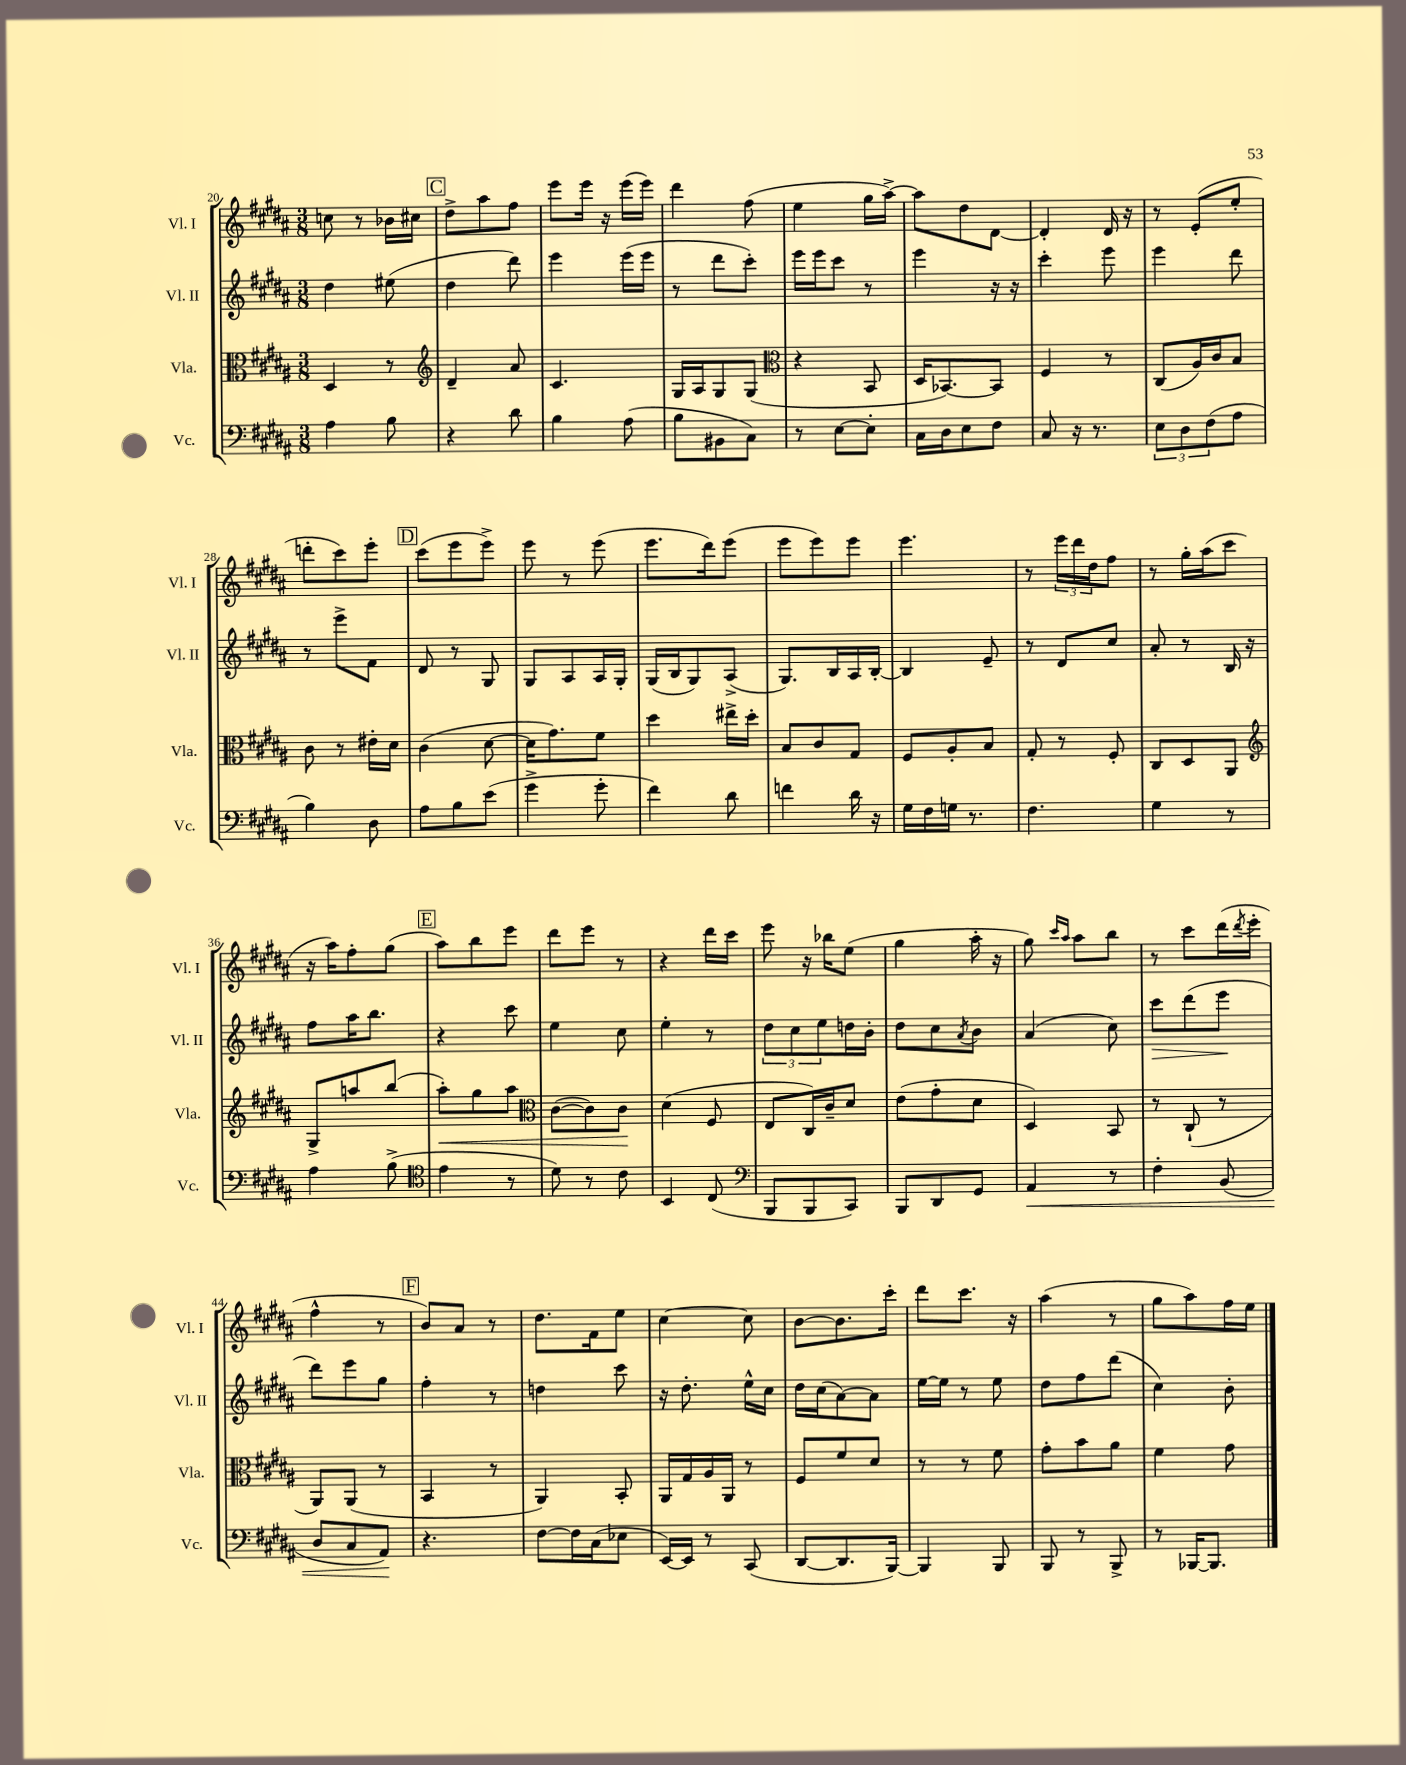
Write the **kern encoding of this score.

**kern	**dynam	**kern	**dynam	**kern	**dynam	**kern
*part4	*part4	*part3	*part3	*part2	*part2	*part1
*staff4	*staff4	*staff3	*staff3	*staff2	*staff2	*staff1
*I"Vc.	*	*I"Vla.	*	*I"Vl. II	*	*I"Vl. I
*I'Vc.	*	*I'Vla.	*	*I'Vl. II	*	*I'Vl. I
*clefF4	*	*clefC3	*	*clefG2	*	*clefG2
*k[f#c#g#d#a#]	*	*k[f#c#g#d#a#]	*	*k[f#c#g#d#a#]	*	*k[f#c#g#d#a#]
*M3/8	*	*M3/8	*	*M3/8	*	*M3/8
=20	=20	=20	=20	=20	=20	=20
4A#\	.	4D#/	.	4dd#\	.	8ccn\
.	.	.	.	.	.	8r
8B\	.	8r	.	(8ee#X\	.	16b-X\LL
.	.	.	.	.	.	16cc#X\JJ
!!LO:REH:place=s1:t=C
=21	=21	=21	=21	=21	=21	=21
*	*	*clefG2	*	*	*	*
4r	.	4d#~/	.	4dd#\	.	8dd#^\L
.	.	.	.	.	.	8aa#\
8d#\	.	8a#/	.	8ddd#\)	.	8ff#\J
=22	=22	=22	=22	=22	=22	=22
4B\	.	4.c#/	.	4eee\	.	8eee\L
.	.	.	.	.	.	16eee\Jk
.	.	.	.	.	.	16r
(8A#\	.	.	.	(16eee\LL	.	(16eee\LL
.	.	.	.	16eee\JJ	.	16eee\JJ)
=23	=23	=23	=23	=23	=23	=23
8B\L	.	16G#/LL	.	8r	.	4ddd#\
.	.	16A#/J	.	.	.	.
8BB#X\	.	8G#/	.	8ddd#\L	.	.
8C#\J)	.	(8G#/J	.	8ccc#'\J)	.	(8ff#\
=24	=24	=24	=24	=24	=24	=24
*	*	*clefC3	*	*	*	*
8r	.	4r	.	16eee\LL	.	4ee\
.	.	.	.	16eee\J	.	.
[8E\L	.	.	.	8ccc#\J	.	.
8E'\J]	.	8BB/	.	8r	.	16gg#\LL
.	.	.	.	.	.	[16aa#^\JJ)
=25	=25	=25	=25	=25	=25	=25
16C#\LL	.	16D#/KL	.	4eee\	.	8aa#\L]
16D#\J	.	[8.BB-X/)	.	.	.	.
8E\	.	.	.	.	.	8dd#\
8F#\J	.	8BB-/J]	.	16r	.	[8d#\J
.	.	.	.	16r	.	.
=26	=26	=26	=26	=26	=26	=26
8C#/	.	4F#/	.	4ccc#'\	.	4d#'/]
16r	.	.	.	.	.	.
8.r	.	.	.	.	.	.
.	.	8r	.	8eee\	.	16d#/
.	.	.	.	.	.	16r
=27	=27	=27	=27	=27	=27	=27
12E\L	.	(8C#/L	.	4eee\	.	8r
12D#\	.	.	.	.	.	.
.	.	16A#/L)	.	.	.	(8e'/L
(12F#\	.	.	.	.	.	.
.	.	16c#/J	.	.	.	.
8A#\J	.	8B/J	.	8ddd#\	.	8ee'/J
!!LO:LB:g=z
=28	=28	=28	=28	=28	=28	=28
4B\)	.	8c#\	.	8r	.	8dddn'\L
.	.	8r	.	8eee^\L	.	8ccc#\)
8D#\	.	16e#X'\LL	.	8f#\J	.	8eee'\J
.	.	16d#\JJ	.	.	.	.
!!LO:REH:place=s1:t=D
=29	=29	=29	=29	=29	=29	=29
8A#\L	.	(4c#\	.	8d#/	.	(8ccc#\L
8B\	.	.	.	8r	.	8eee\
(8e\J	.	[8d#\	.	8G#/	.	8eee^\J)
=30	=30	=30	=30	=30	=30	=30
4g#^\	.	16d#\KL]	.	8G#/L	.	8eee\
.	.	8.g#\)	.	.	.	.
.	.	.	.	8A#/	.	8r
8g#'\	.	8f#\J	.	16A#/L	.	(8eee\
.	.	.	.	16G#'/JJ	.	.
=31	=31	=31	=31	=31	=31	=31
4f#\)	.	4dd#\	.	(16G#/LL	.	8.eee\L
.	.	.	.	16B/J	.	.
.	.	.	.	8G#/)	.	.
.	.	.	.	.	.	16ddd#\k)
8d#\	.	16ee#X^\LL	.	(8A#^/J	.	(8eee\J
.	.	16dd#'\JJ	.	.	.	.
=32	=32	=32	=32	=32	=32	=32
4fn\	.	8B/L	.	8.G#/L)	.	8eee\L
.	.	8c#/	.	.	.	8eee\)
.	.	.	.	16B/L	.	.
16d#\	.	8G#/J	.	16A#/	.	8eee\J
16r	.	.	.	[16B'/JJ	.	.
=33	=33	=33	=33	=33	=33	=33
16G#\LL	.	8F#/L	.	4B/]	.	4.eee\
16F#\	.	.	.	.	.	.
16Gn\JJ	.	8A#'/	.	.	.	.
8.r	.	.	.	.	.	.
.	.	8B/J	.	8e~/	.	.
=34	=34	=34	=34	=34	=34	=34
4.F#\	.	8G#'/	.	8r	.	8r
.	.	8r	.	8d#/L	.	24eee\LL
.	.	.	.	.	.	24ddd#\
.	.	.	.	.	.	24dd#\J
.	.	8F#'/	.	8cc#/J	.	8ff#\J
=35	=35	=35	=35	=35	=35	=35
4G#\	.	8C#/L	.	8a#'/	.	8r
.	.	8D#/	.	8r	.	16gg#'\LL
.	.	.	.	.	.	(16aa#\J
8r	.	8AA#/J	.	16B/	.	8ccc#\J
.	.	.	.	16r	.	.
!!LO:LB:g=z
=36	=36	=36	=36	=36	=36	=36
*	*	*clefG2	*	*	*	*
4A#\	.	8G#^/L	.	8ff#\L	.	16r
.	.	.	.	.	.	16aa#\KL)
.	.	8aan/	.	16aa#\K	.	8ff#'\
.	.	.	.	8.bb\J	.	.
(8B^\	.	(8bb/J	.	.	.	(8gg#\J
!!LO:REH:place=s1:t=E
=37	=37	=37	=37	=37	=37	=37
*clefC4	*	*	*	*	*	*
!	!	!	!LO:HP:b	!	!	!
4e\	.	8aa#'\L)	<	4r	.	8aa#\L)
.	.	8gg#\	.	.	.	8bb\
8r	.	8aa#\J	.	8ccc#\	.	8eee\J
=38	=38	=38	=38	=38	=38	=38
*	*	*clefC3	*	*	*	*
8d#\)	.	([8c#\L	.	4ee\	.	8ddd#\L
8r	.	8c#\])	.	.	.	8eee\J
8c#\	.	8c#\J	.	8cc#\	.	8r
.	.	.	[	.	.	.
=39	=39	=39	=39	=39	=39	=39
4BB/	.	(4d#\	.	4ee'\	.	4r
(8C#/	.	8F#/	.	8r	.	16ddd#\LL
.	.	.	.	.	.	16ccc#\JJ
=40	=40	=40	=40	=40	=40	=40
*clefF4	*	*	*	*	*	*
8BBB/L	.	8E/L	.	12dd#\L	.	8eee\
.	.	.	.	12cc#\	.	.
8BBB/	.	16C#/L)	.	.	.	16r
.	.	.	.	12ee\	.	.
.	.	16c#~/J	.	.	.	16bb-X\KL
8CC#/J)	.	8d#/J	.	16ddn\L	.	(8ee\J
.	.	.	.	16b'\JJ	.	.
=41	=41	=41	=41	=41	=41	=41
8BBB/L	.	(8e\L	.	8dd#\L	.	4gg#\
8DD#/	.	8g#'\	.	8cc#\	.	.
.	.	.	.	8qa#/	.	.
8GG#/J	.	8d#\J	.	8b\J	.	16aa#'\
.	.	.	.	.	.	16r
=42	=42	=42	=42	=42	=42	=42
!	!LO:HP:b	!	!	!	!	!
4AA#/	<	4D#/)	.	(4a#/	.	8gg#\)
.	.	.	.	.	.	16qqccc#/LL
.	.	.	.	.	.	16qqaa#/JJ
.	.	.	.	.	.	8aa#\L
8r	.	8BB/	.	8cc#\)	.	8bb\J
=43	=43	=43	=43	=43	=43	=43
!	!	!	!	!	!LO:HP:b	!
4F#'\	.	8r	.	8ccc#\L	>	8r
.	.	(8C#`/	.	(8ddd#\	.	8ccc#\L
(8BB/	.	8r	.	8eee\J	.	(16ddd#\L
.	.	.	.	.	.	8qddd#/
.	.	.	.	.	.	16eee'\JJ
.	.	.	.	.	]	.
!!LO:LB:g=z
=44	=44	=44	=44	=44	=44	=44
8D#/L	.	8AA#/L)	.	8ddd#\L)	.	4ff#^^\
8C#/	.	(8AA#/J	.	8eee\	.	.
8AA#/J)	.	8r	.	8gg#\J	.	8r
.	[	.	.	.	.	.
!!LO:REH:place=s1:t=F
=45	=45	=45	=45	=45	=45	=45
4.r	.	4BB/	.	4ff#'\	.	8b/L)
.	.	.	.	.	.	8a#/J
.	.	8r	.	8r	.	8r
=46	=46	=46	=46	=46	=46	=46
[8F#\L	.	4AA#/)	.	4ddn\	.	8.dd#\L
16F#\L]	.	.	.	.	.	.
(16C#\J	.	.	.	.	.	16f#\k
8E-X\J	.	8BB'/	.	8ccc#\	.	8ee\J
=47	=47	=47	=47	=47	=47	=47
[16EE/LL)	.	16AA#/LL	.	16r	.	[4cc#\
16EE/JJ]	.	16G#/	.	8.dd#'\	.	.
8r	.	16A#/	.	.	.	.
.	.	16AA#/JJ	.	.	.	.
(8CC#/	.	8r	.	16ee^^\LL	.	8cc#\]
.	.	.	.	16cc#\JJ	.	.
=48	=48	=48	=48	=48	=48	=48
[8DD#/L	.	8F#/L	.	16dd#\LL	.	[8b\L
.	.	.	.	(16cc#\J	.	.
8.DD#/]	.	8f#/	.	[8a#\)	.	8.b\]
.	.	8d#/J	.	8a#\J]	.	.
[16BBB/Jk)	.	.	.	.	.	16ccc#'\Jk
=49	=49	=49	=49	=49	=49	=49
4BBB/]	.	8r	.	[16ee\LL	.	8ddd#\L
.	.	.	.	16ee\JJ]	.	.
.	.	8r	.	8r	.	8.ccc#\J
8BBB/	.	8f#\	.	8ee\	.	.
.	.	.	.	.	.	16r
=50	=50	=50	=50	=50	=50	=50
8BBB/	.	8g#'\L	.	8dd#\L	.	(4aa#\
8r	.	8b\	.	8ff#\	.	.
8BBB^/	.	8a#\J	.	(8ddd#\J	.	8r
=51	=51	=51	=51	=51	=51	=51
8r	.	4f#\	.	4cc#\)	.	8gg#\L
[16BBB-X/KL	.	.	.	.	.	8aa#\)
8.BBB-/J]	.	.	.	.	.	.
.	.	8g#\	.	8b'\	.	16ff#\L
.	.	.	.	.	.	16ee\JJ
==	==	==	==	==	==	==
*-	*-	*-	*-	*-	*-	*-
